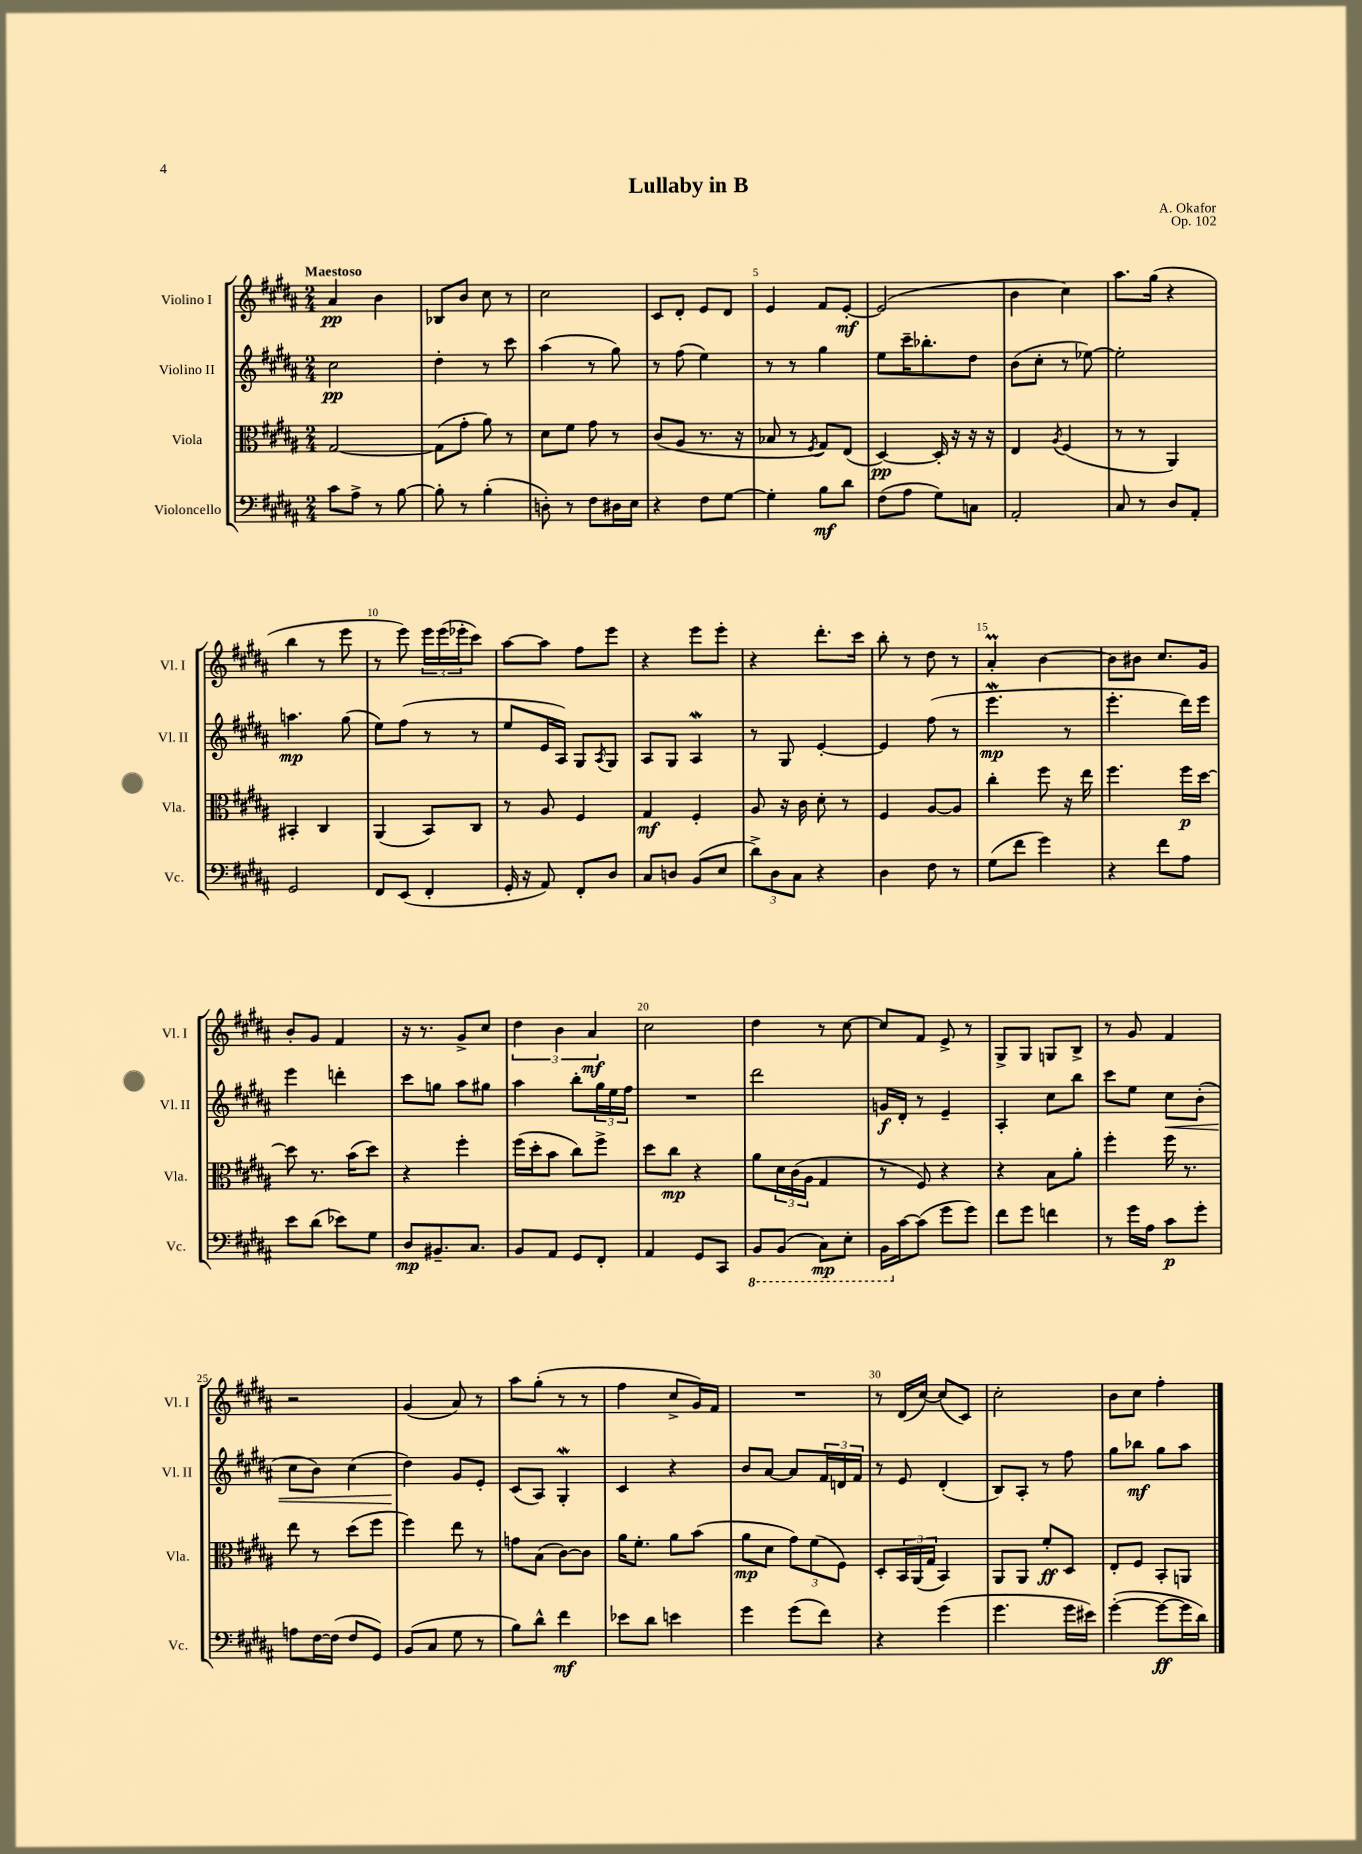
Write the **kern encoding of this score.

**kern	**kern	**kern	**kern
*staff4	*staff3	*staff2	*staff1
*clefF4	*clefC3	*clefG2	*clefG2
*k[f#c#g#d#a#]	*k[f#c#g#d#a#]	*k[f#c#g#d#a#]	*k[f#c#g#d#a#]
*M2/4	*M2/4	*M2/4	*M2/4
8c#\L	[2G#/	2cc#\	4a#/
8A#^\J	.	.	.
8r	.	.	4b\
[8B\	.	.	.
=	=	=	=
8B'\]	(8G#\]L	4dd#'\	8B-/L
8r	8g#'\J	.	8b/J
(4B'\	8a#\)	8r	8cc#\
.	8r	8ccc#\	8r
=	=	=	=
8D'\)	8d#\L	(4aa#\	2cc#\
8r	8f#\J	.	.
8F#\L	8g#\	8r	.
16D#\L	8r	8gg#\)	.
16E\JJ	.	.	.
=	=	=	=
4r	(8c#/L	8r	8c#/L
.	8A#/J	(8ff#\	8d#'/J
8F#\L	8.r	4ee\)	8e/L
[8G#\J	.	.	8d#/J
.	16r	.	.
=	=	=	=
4G#'\]	8B-/	8r	4e/
.	8r	8r	.
.	8qF#/	.	.
8B\L	8G#/L)	4gg#\	8f#/L
8d#\J	(8E/J	.	[8e'/J
=	=	=	=
(8F#\L	[4D#/)	8ee\L	(2e/]
8A#\J	.	16ccc#~\K	.
.	.	8.bb-'\	.
8G#\L)	16D#'/]	.	.
.	16r	.	.
8C\J	16r	8dd#\J	.
.	16r	.	.
=	=	=	=
2AA#'/	4E/	(8b\L	4b\
.	.	8cc#'\J	.
.	8qA#/	.	.
.	(4F#/	8r	4cc#\)
.	.	[8ee-\)	.
=	=	=	=
8C#/	8r	2ee-'\]	8.aa#\L
8r	8r	.	.
.	.	.	(16gg#\Jk
8D#/L	4AA#/)	.	4r
8AA#'/J	.	.	.
=	=	=	=
2GG#/	4BB#'/	4.aa\	4bb\
.	4C#/	.	8r
.	.	(8gg#\	8eee\
=	=	=	=
8FF#/L	(4AA#/	8ee\L)	8r
(8EE/J	.	(8ff#\J	8eee\)
4FF#'/	8BB/L)	8r	24eee\LL
.	.	.	(24eee\
.	.	.	24eee-'\J
.	8C#/J	8r	8ccc#\J)
=	=	=	=
16GG#'/	8r	8ee/L	[8aa#\L
16r	.	.	.
8AA#/)	8A#/	16e/L	8aa#\]J
.	.	16A#/JJ)	.
8FF#'/L	4F#/	8G#/L	8ff#\L
.	.	8qA#/	.
8D#/J	.	8G#/J	8eee\J
=	=	=	=
8C#/L	4G#/	8A#/L	4r
8D/J	.	8G#/J	.
(8BB/L	4F#'/	4A#/	8eee\L
8E/J	.	.	8eee'\J
=	=	=	=
12d#^\L)	8A#/	8r	4r
12D#\	.	.	.
.	16r	8G#/	.
12C#\J	.	.	.
.	16c#\	.	.
4r	8d#'\	[4e'/	8.ddd#'\L
.	8r	.	.
.	.	.	16ccc#\Jk
=	=	=	=
4D#\	4F#/	4e/]	8bb'\
.	.	.	8r
8F#\	[8A#/L	(8ff#\	8dd#\
8r	8A#/]J	8r	8r
=	=	=	=
(8G#\L	4cc#'\	4.eee\	4a#'/
8f#\J	.	.	.
4g#\)	8ff#\	.	[4b\
.	16r	8r	.
.	16ee\	.	.
=	=	=	=
4r	4.ff#\	4.eee'\	8b\]L
.	.	.	8b#\J
8f#\L	.	.	8.cc#/L
8A#\J	16ff#\LL	16ddd#\LL)	.
.	[16dd#\JJ	16eee\JJ	16g#/Jk
=	=	=	=
8e\L	8dd#\]	4eee\	8b'/L
(8d#\J	8.r	.	8g#/J
8e-\L)	.	4ddd'\	4f#/
.	(16b\LK	.	.
8G#\J	8dd#\J)	.	.
=	=	=	=
8D#/L	4r	8ccc#\L	16r
.	.	.	8.r
8.BB#~/	.	8gg\J	.
.	4ff#'\	8aa#\L	8g#^/L
8.C#/J	.	.	.
.	.	8gg#\J	8cc#/J
=	=	=	=
8BB/L	(16ff#\LL	4aa#\	6dd#\
.	16dd#'\J	.	.
8AA#/J	8b\J	.	.
.	.	.	6b\
8GG#/L	8cc#\L)	8bb'\L	.
.	.	.	6a#/
8FF#'/J	8ff#^\J	24gg#\L	.
.	.	24ee\	.
.	.	24ff#\JJ	.
=	=	=	=
4AA#/	8dd#\L	2r	2cc#\
.	8cc#\J	.	.
8GG#/L	4r	.	.
8CC#/J	.	.	.
=	=	=	=
8BBB/L	8a#\L	2ddd#\	4dd#\
(8BBB/J	24d#\L	.	.
.	(24c#\	.	.
.	24A#\JJ	.	.
8CC#\L)	4G#/	.	8r
8EE'\J	.	.	[8cc#\
=	=	=	=
16BBB\LL	8r	16g/LL	8cc#/]L
[16c#\J	.	16d#'/JJ	.
(8c#\]J	8F#/)	8r	8f#/J
8g#\L	4r	4e~/	8e^/
8g#\J)	.	.	8r
=	=	=	=
8f#\L	4r	4A#'/	8G#^/L
8g#\J	.	.	8G#/J
4f\	8B\L	8cc#\L	8G/L
.	8a#'\J	8bb\J	8B^/J
=	=	=	=
8r	4ff#'\	8ccc#\L	8r
16g#\LL	.	8ee\J	8g#/
16A#\JJ	.	.	.
8c#\L	16ff#\	8cc#\L	4f#/
.	8.r	.	.
8g#'\J	.	(8b'\J	.
=	=	=	=
8A\L	8ee\	8cc#\L	2r
[16F#\L	8r	8b\J)	.
(16F#\]JJ	.	.	.
8F#/L	(8dd#\L	(4cc#\	.
8GG#/J)	8ff#\J	.	.
=	=	=	=
(8BB/L	4ff#\)	4dd#\)	(4g#/
8C#/J	.	.	.
8G#\	8ee\	8g#/L	8a#/)
8r	8r	8e'/J	8r
=	=	=	=
8B\L)	8g\L	(8c#/L	8aa#\L
8d#^^\J	(8B\J	8A#/J)	(8gg#'\J
4f#\	[8c#\L)	4G#'/	8r
.	8c#\]J	.	8r
=	=	=	=
8e-\L	16a#\LK	4c#/	4ff#\
.	8.f#'\J	.	.
8d#\J	.	.	.
4e\	8a#\L	4r	8cc#^/L
.	(8b\J	.	16g#/L)
.	.	.	16f#/JJ
=	=	=	=
4g#\	8a#\L	8b/L	2r
.	8d#\J	[8a#/J	.
(8g#\L	12g#\L)	8a#/]L	.
.	(12f#\	.	.
8f#\J)	.	24f#/L	.
.	12F#\J)	24d/	.
.	.	24f#/JJ	.
=	=	=	=
4r	8D#'/L	8r	8r
.	24BB/L	8e/	(16d#/LL
.	(24AA#/	.	.
.	.	.	[16cc#/JJ)
.	24G#/JJ	.	.
(4g#\	4BB/)	(4d#'/	(8cc#/]L
.	.	.	8c#/J)
=	=	=	=
4.g#\	8AA#/L	8B/L)	2cc#'\
.	8AA#/J	8A#'/J	.
.	8f#'/L	8r	.
16g#\LL	8D#/J	8ff#\	.
16e#\JJ)	.	.	.
=	=	=	=
([4g#'\	8E'/L	8gg#\L	8b\L
.	8F#/J	8bb-\J	8cc#\J
8g#\_L	8BB'/L	8gg#\L	4ff#'\
16g#\]L	8AA/J	8aa#\J	.
16d#\JJ)	.	.	.
==	==	==	==
*-	*-	*-	*-
